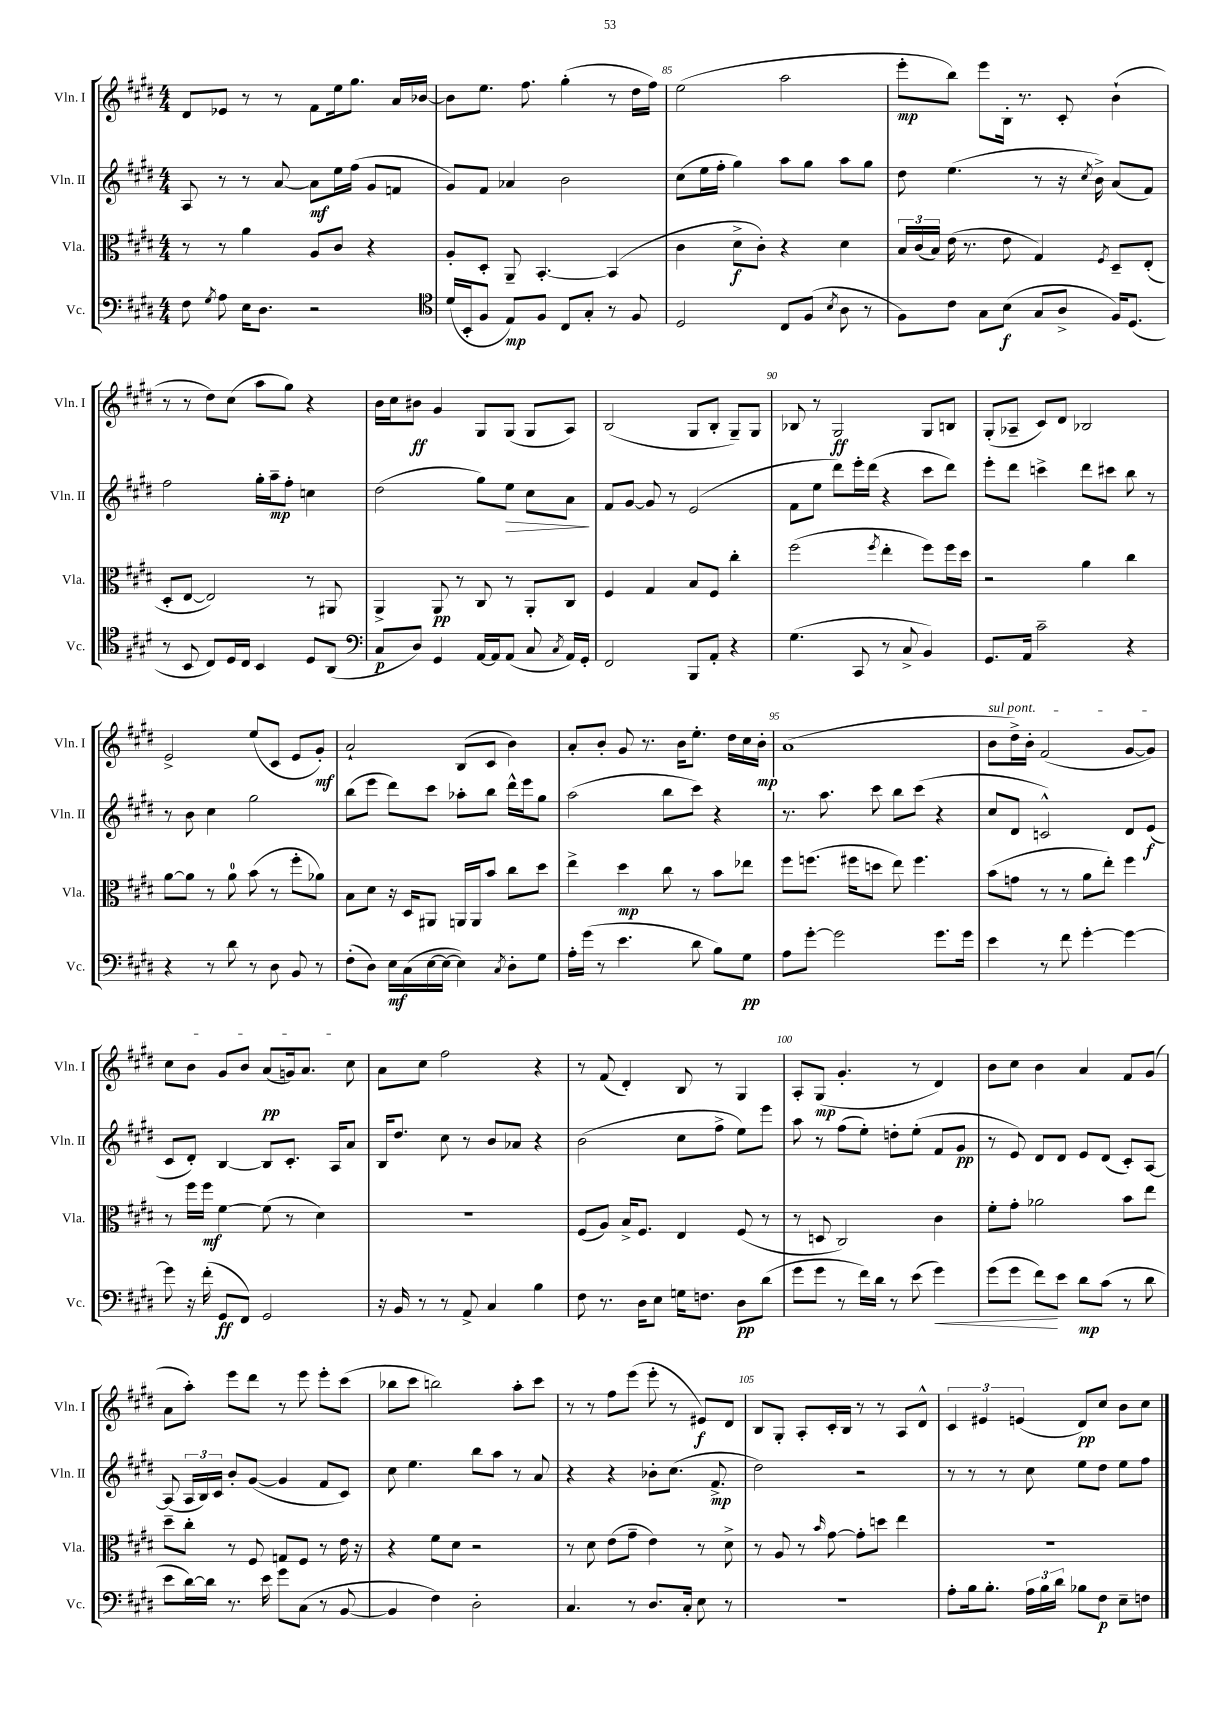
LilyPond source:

<<
\new StaffGroup <<
\new Staff = "s0" \with { instrumentName = "Vln. I" shortInstrumentName = "Vln. I" } {
    \clef treble \key e \major \numericTimeSignature \time 4/4
    \autoBeamOff dis'8[ ees'8] r8 r8 fis'8[ e''16 gis''8.] a'16[ bes'16]~ |
    bes'8[ e''8.] fis''8. gis''4-.( r8 dis''16[ fis''16]) |
    e''2( a''2 |
    e'''8[-.\mp b''8]) e'''8[ b16]-. r8. cis'8-. b'4-!( |
    r8 r8 dis''8[) cis''8]( a''8[ gis''8]) r4 |
    b'16[ cis''16 bis'8]\ff gis'4 gis8[ gis8]( gis8[ a8]) |
    b2( gis8[ b8]-. gis8[--) gis8] |
    bes8 r8 gis2\ff gis8[ b8] |
    gis8[-.( aes8]-- cis'8[) dis'8] bes2 |
    e'2-> e''8[( cis'8] e'8[ gis'8]-.\mf) |
    a'2-! b8[( cis'8] b'4) |
    a'8[-. b'8]-. gis'8 r8. b'16[ e''8.]-. dis''16[ cis''16 b'16]-.\mp |
    a'1( |
    \once \override TextSpanner.bound-details.left.text = \markup { \italic "sul pont." } b'8[\startTextSpan dis''16->) b'16]-. fis'2( gis'8[~ gis'8]) |
    cis''8[ b'8] gis'8[ b'8] a'8[\pp( g'16) a'8.] cis''8\stopTextSpan |
    a'8[ cis''8] fis''2 r4 |
    r8 fis'8( dis'4-.) b8 r8 gis4 |
    a8[-. gis8]\mp( gis'4.-. r8 dis'4) |
    b'8[ cis''8] b'4 a'4 fis'8[ gis'8]( |
    a'8[ a''8]-.) e'''8[ dis'''8] r8 e'''8 e'''8[-. cis'''8]( |
    bes''8[ cis'''8] b''2) a''8[-. cis'''8] |
    r8 r8 fis''8[ e'''8]( e'''8-. r8 eis'8[\f) dis'8] |
    b8[ gis8]-. a8[-. cis'16-. b16] r8 r8 a8[ dis'8]-^ |
    \tuplet 3/2 { cis'4 eis'4 e'4( } dis'8[\pp) cis''8] b'8[ cis''8] \bar "|." |
}
\new Staff = "s1" \with { instrumentName = "Vln. II" shortInstrumentName = "Vln. II" } {
    \clef treble \key e \major \numericTimeSignature \time 4/4
    \autoBeamOff a8 r8 r8 a'8~ a'8[\mf e''16 fis''16]( gis'8[ f'8] |
    gis'8[) fis'8] aes'4 b'2 |
    cis''8[( e''16 fis''16]-. gis''4) a''8[ gis''8] a''8[ gis''8] |
    dis''8 e''4.( r8 r16 \acciaccatura { cis''8 } b'16->) a'8[( fis'8]) |
    fis''2 gis''16[-. a''16--\mp fis''8]-. c''4 |
    dis''2( gis''8[) e''8]\> cis''8[ a'8]\! |
    fis'8[ gis'8]~ gis'8 r8 e'2( |
    fis'8[ e''8] dis'''8[) e'''16-. dis'''16]( r4 cis'''8[ dis'''8]) |
    e'''8[-. dis'''8] c'''4-> dis'''8[ cis'''8] b''8 r8 |
    r8 b'8 cis''4 gis''2 |
    b''8[( e'''8] dis'''8[) cis'''8] aes''8[-. b''8] dis'''16[-^ e'''16 gis''8] |
    a''2( b''8[ cis'''8]) r4 |
    r8. a''8. cis'''8 b''8[ cis'''8]( r4 |
    cis''8[ dis'8] c'2-^) dis'8[ e'8]\f( |
    cis'8[ dis'8]-.) b4~ b8[ cis'8.]-. a16[ a'8] |
    b16[ dis''8.] cis''8 r8 b'8[ aes'8] r4 |
    b'2( cis''8[ fis''8]-> e''8[) e'''8] |
    a''8 r8 fis''8[( e''8]-.) d''8[-. e''8]-.( fis'8[ gis'8]\pp |
    r8 e'8) dis'8[ dis'8] e'8[ dis'8]( cis'8[-.) a8]~ |
    a8( \tuplet 3/2 { a16[ b16) cis'16] } b'8[-. gis'8]~( gis'4 fis'8[ cis'8]) |
    cis''8 e''4. b''8[ a''8] r8 a'8 |
    r4 r4 bes'8[-. cis''8.]( fis'8.->\mp |
    dis''2) r2 |
    r8 r8 r8 cis''8 e''8[ dis''8] e''8[ fis''8] \bar "|." |
}
\new Staff = "s2" \with { instrumentName = "Vla." shortInstrumentName = "Vla." } {
    \clef alto \key e \major \numericTimeSignature \time 4/4
    \autoBeamOff r8 r8 a'4 a8[ cis'8] r4 |
    a8[-. dis8]-. a,8-- b,4.~-. b,4( |
    cis'4 dis'8[->\f cis'8]-.) r4 dis'4 |
    \tuplet 3/2 { b16[ cis'16( b16]) } e'16( r8. e'8 gis4) \acciaccatura { fis8 } dis8[-- e8]-.( |
    dis8[-. e8]~ e2) r8 ais,8 |
    a,4-> a,8\pp r8 cis8 r8 a,8[-. cis8] |
    fis4 gis4 b8[ fis8] cis''4-. |
    fis''2( \acciaccatura { fis''8 } e''4-. fis''8[) fis''16 dis''16] |
    r2 a'4 cis''4 |
    a'8[~ a'8] r8 a'8-0 b'8( r8 fis''8[-. aes'8]) |
    b8[ dis'8] r16 dis16[ ais,8] a,16[ a,16 b'8] cis''8[ dis''8] |
    e''4-> dis''4\mp cis''8 r8 b'8[ ees''8] |
    fis''8[ f''8.]( fis''16[ d''8] e''8) fis''4. |
    b'8[( g'8] r8 r8 a'8[ e''8]-.) fis''4 |
    r8 fis''16[ fis''16]\mf fis'4~ fis'8( r8 dis'4) |
    R1 |
    fis8[( a8]) b16[-> fis8.] e4 fis8( r8 |
    r8 d8 cis2) cis'4 |
    fis'8[-. gis'8]-. aes'2 b'8[ e''8] |
    dis''8[-- cis''8]-. r8 fis8 g8[ fis8] r8 e'16 r16 |
    r4 fis'8[ dis'8] r2 |
    r8 dis'8 e'8[( gis'8]-- e'4) r8 dis'8-> |
    r8 a8 r8 \grace { b'16 } gis'8~ gis'8[-. d''8] e''4 |
    R1 \bar "|." |
}
\new Staff = "s3" \with { instrumentName = "Vc." shortInstrumentName = "Vc." } {
    \clef bass \key e \major \numericTimeSignature \time 4/4
    \autoBeamOff fis8 \acciaccatura { gis8 } a8 e16[ dis8.] r2 |
    \clef tenor dis'16[( b,16-. fis8] e8[\mp) fis8] cis8[ gis8]-. r8 fis8 |
    dis2 cis8[ fis8]( \acciaccatura { b8 } a8 r8 |
    fis8[) cis'8] gis8[ b8]\f( gis8[ a8]-> fis16[) dis8.]( |
    r8 b,8 cis8[) dis16 cis16] b,4 dis8[ a,8]( |
    \clef bass cis8[\p dis8]) gis,4 a,16[~ a,16 a,8]( cis8 \acciaccatura { cis8 } a,16[) gis,16]-. |
    fis,2 b,,8[ a,8]-. r4 |
    gis4.( cis,8 r8 cis8-> b,4) |
    gis,8.[ a,16] cis'2-- r4 |
    r4 r8 dis'8 r8 dis8 b,8 r8 |
    fis8[-.( dis8]) e16[\mf cis16( e16~ e16]~ e4) \acciaccatura { cis8 } dis8[-. gis8] |
    a16[-. gis'16]( r8 e'4. dis'8 b8[) gis8]\pp |
    a8[ gis'8]~-. gis'2 gis'8.[ gis'16] |
    e'4 r8 fis'8 gis'4~-. gis'4~ |
    gis'8 r16 fis'16-.( gis,8[\ff fis,8]) gis,2 |
    r16 b,16 r8 r8 a,8-> cis4 b4 |
    fis8 r8. dis16[ e8] g16[ f8.] dis8[\pp dis'8]( |
    gis'8[ gis'8] r8 fis'16[) dis'16] r8 e'8( gis'4\<) |
    gis'8[( gis'8] fis'8[\!) e'8] dis'8[\mp cis'8]( r8 dis'8 |
    e'8[ dis'16~) dis'16] r8. e'16 gis'8[ cis8]( r8 b,8~ |
    b,4 fis4) dis2-. |
    cis4. r8 dis8.[ cis16]-. e8 r8 |
    R1 |
    a8[-. b16 b8.]-. \tuplet 3/2 { a16[ b16 dis'16] } bes8[ fis8]\p e8[-- f8] \bar "|." |
}
>>
>>
\layout { \context { \Score currentBarNumber = #83 \override BarNumber.break-visibility = ##(#f #t #t) barNumberVisibility = #(every-nth-bar-number-visible 5) } }
